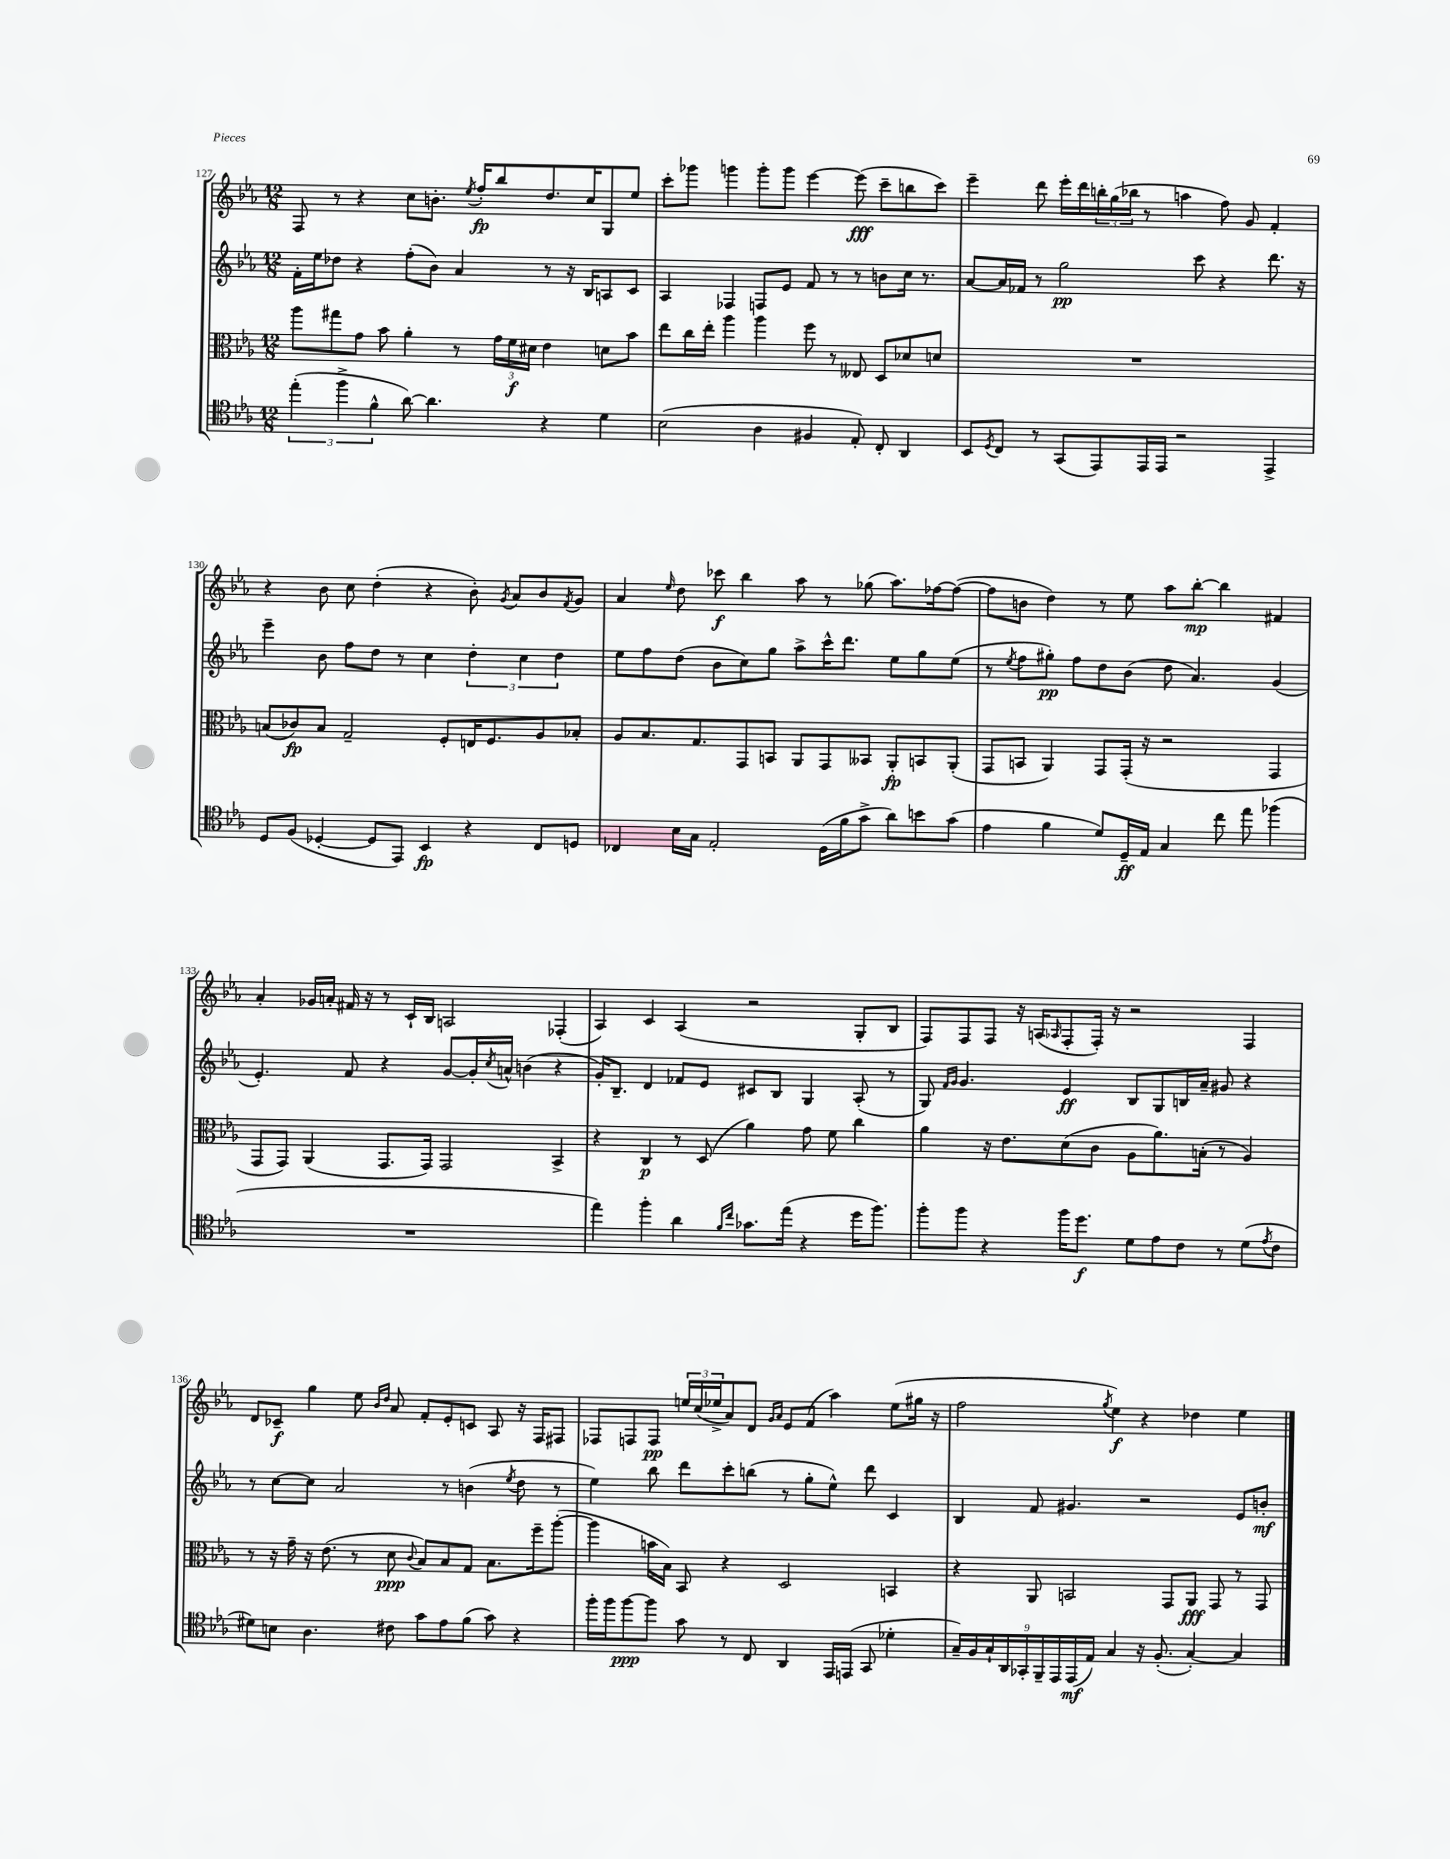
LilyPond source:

<<
\new StaffGroup <<
\new Staff = "s0" {
    \clef treble \key ees \major \numericTimeSignature \time 12/8
    f8 r8 r4 c''8 b'8.-. \acciaccatura { ees''8 } f''16-.\fp bes''8 d''8. c''16 g8 ees''8 |
    c'''8-. ges'''8 g'''4 g'''8-. g'''8 ees'''4~ ees'''8\fff( c'''8-- b''8 c'''8) |
    ees'''4-- d'''8 ees'''16-. d'''16 \tuplet 3/2 { b''16-. g''16( bes''16 } r8 a''4 f''8) g'8 f'4-. |
    r4 bes'8 c''8 d''4-.( r4 bes'8-.) \acciaccatura { g'8 } aes'8 bes'8 \acciaccatura { f'8 } g'8 |
    aes'4 \grace { ees''16 } d''8 ces'''8\f bes''4 aes''8 r8 ges''8( aes''8.) fes''16~ fes''8~( |
    fes''8 b'8 d''4) r8 ees''8 aes''8 bes''8~-.\mp bes''4 fis'4 |
    aes'4-. ges'16 a'16-. fis'16 r16 r8 c'16-! bes16 a2 fes4-.( |
    aes4) c'4 aes4( r2 g8-. bes8 |
    f8) f8 f8 r16 a16( \grace { aes16 } f8-. f16-.) r16 r2 f4 |
    d'8 ces'8--\f g''4 ees''8 \grace { bes'16 d''16 } aes'8 f'8-. ees'8-. c'8 aes8 r16 f16 fis8 |
    fes8 f8 f8\pp \tuplet 3/2 { e''16 c''16( ees''16-> } aes'8) d'8 \grace { g'16 aes'16 } ees'8 f'8( aes''4) ees''8( gis''16 r16 |
    f''2 \acciaccatura { g''8 } ees''4\f) r4 des''4 ees''4 \bar "|." |
}
\new Staff = "s1" {
    \clef treble \key ees \major \numericTimeSignature \time 12/8
    f'16-. ees''16 des''8 r4 f''8-.( bes'8) aes'4 r8 r16 bes16 a8 c'8 |
    aes4 fes4 f8 ees'8 f'8 r8 r8 b'8 c''16 r8. |
    aes'8~ aes'16 fes'16 r8 g''2\pp c'''8 r4 d'''8. r16 |
    ees'''4-- bes'8 f''8 d''8 r8 c''4 \tuplet 3/2 { d''4-. c''4 d''4 } |
    ees''8 f''8 d''8( bes'8 c''8) g''8 aes''8-> c'''16-^ d'''8. ees''8 g''8 ees''8( |
    r8 \acciaccatura { ees''8 } f''8 gis''8-.\pp) f''8 d''8 bes'8( d''8 aes'4.) g'4( |
    ees'4.-.) f'8 r4 g'8~ g'16-. \acciaccatura { c''8 } a'16-^ b'4( r4 |
    g'16-.) bes8.-- d'4 fes'8 ees'8 cis'8 bes8 g4 aes8-.( r8 |
    g8) \grace { f'16 g'16 } g'4. ees'4\ff bes8 g8 b16 aes'16-- gis'8 r4 |
    r8 c''8~ c''8 aes'2 r8 b'4( \acciaccatura { ees''8 } d''8 r8 |
    ees''4) bes''8 d'''8 c'''8-. b''8( r8 g''8-. ees''8-^) d'''8 c'4 |
    bes4 f'8 gis'4. r2 ees'8 b'8-.\mf \bar "|." |
}
\new Staff = "s2" {
    \clef alto \key ees \major \numericTimeSignature \time 12/8
    aes''8 gis''8 g'8 bes'8 aes'4-. r8 \tuplet 3/2 { g'16 f'16\f dis'16 } ees'4 d'8 bes'8 |
    ees''8 c''16 ees''16-. aes''4 aes''4 f''8 r8 eeses8 d8 des'8 d'8 |
    R1. |
    b8( ces'8\fp) b8 g2-- f8-. e16 f8. aes8 bes8-. |
    aes8 bes8. g8. g,8 b,8 aes,8 g,8 beses,8 aes,8-.\fp b,8 aes,8-.( |
    g,8 b,8 aes,4) g,8 g,16-.( r16 r2 g,4 |
    g,8 g,8) aes,4( g,8. g,16) g,2 bes,4-> |
    r4 c4\p r8 d8( aes'4) g'8 f'8 c''4 |
    aes'4 r16 ees'8. d'8( c'8 aes8 aes'8.) b16-.( r8 aes4) |
    r8 r16 g'16-- r16 ees'8.( r8 d'8\ppp \appoggiatura { c'8 } bes8) bes8 g8 bes8. f''16-- aes''8~-.( |
    aes''4 b'16 bes16) bes,8 r4 d2 b,4 |
    r4 aes,8 b,2 g,8 aes,8\fff g,8 r8 g,8 \bar "|." |
}
\new Staff = "s3" {
    \clef tenor \key ees \major \numericTimeSignature \time 12/8
    \tuplet 3/2 { ees''4-.( f''4-> f'4-^ } aes'8~) aes'4. r4 d'4 |
    bes2( aes4 fis4 ees8-.) c8-. aes,4 |
    bes,8 \acciaccatura { d8 } c8 r8 g,8( ees,8) ees,16 ees,16 r2 ees,4-> |
    d8 f8( des4~-. des8 ees,8) bes,4\fp r4 c8 d8 |
    ces4 bes16 g16 ees2-. d16( f'16 g'8-> aes'8) b'8 g'8( |
    ees'4 f'4 d'8) d16--\ff ees16 g4 c''8 ees''8 fes''4( |
    R1. |
    ees''4) f''4-. aes'4 \grace { f'16 c''16 } ges'8. ees''16( r4 d''16 f''8.) |
    f''8-. f''8 r4 f''16 d''8.\f d'8 ees'8 c'8 r8 d'8( \acciaccatura { ees'8 } c'8 |
    dis'8) b8 aes4. cis'8 g'8 ees'8 f'8( g'8) r4 |
    f''16-. f''16 f''8~\ppp f''8 g'8 r8 c8 aes,4 ees,16 e,16( g,8 des'4-. |
    \tuplet 9/8 { g16--) f16 g16-! aes,16 ges,16-. f,16-- ees,16 ees,16\mf( ees16) } g4 r16 f8.-.( g4~-.) g4 \bar "|." |
}
>>
>>
\layout { \context { \Score currentBarNumber = #127 } }
